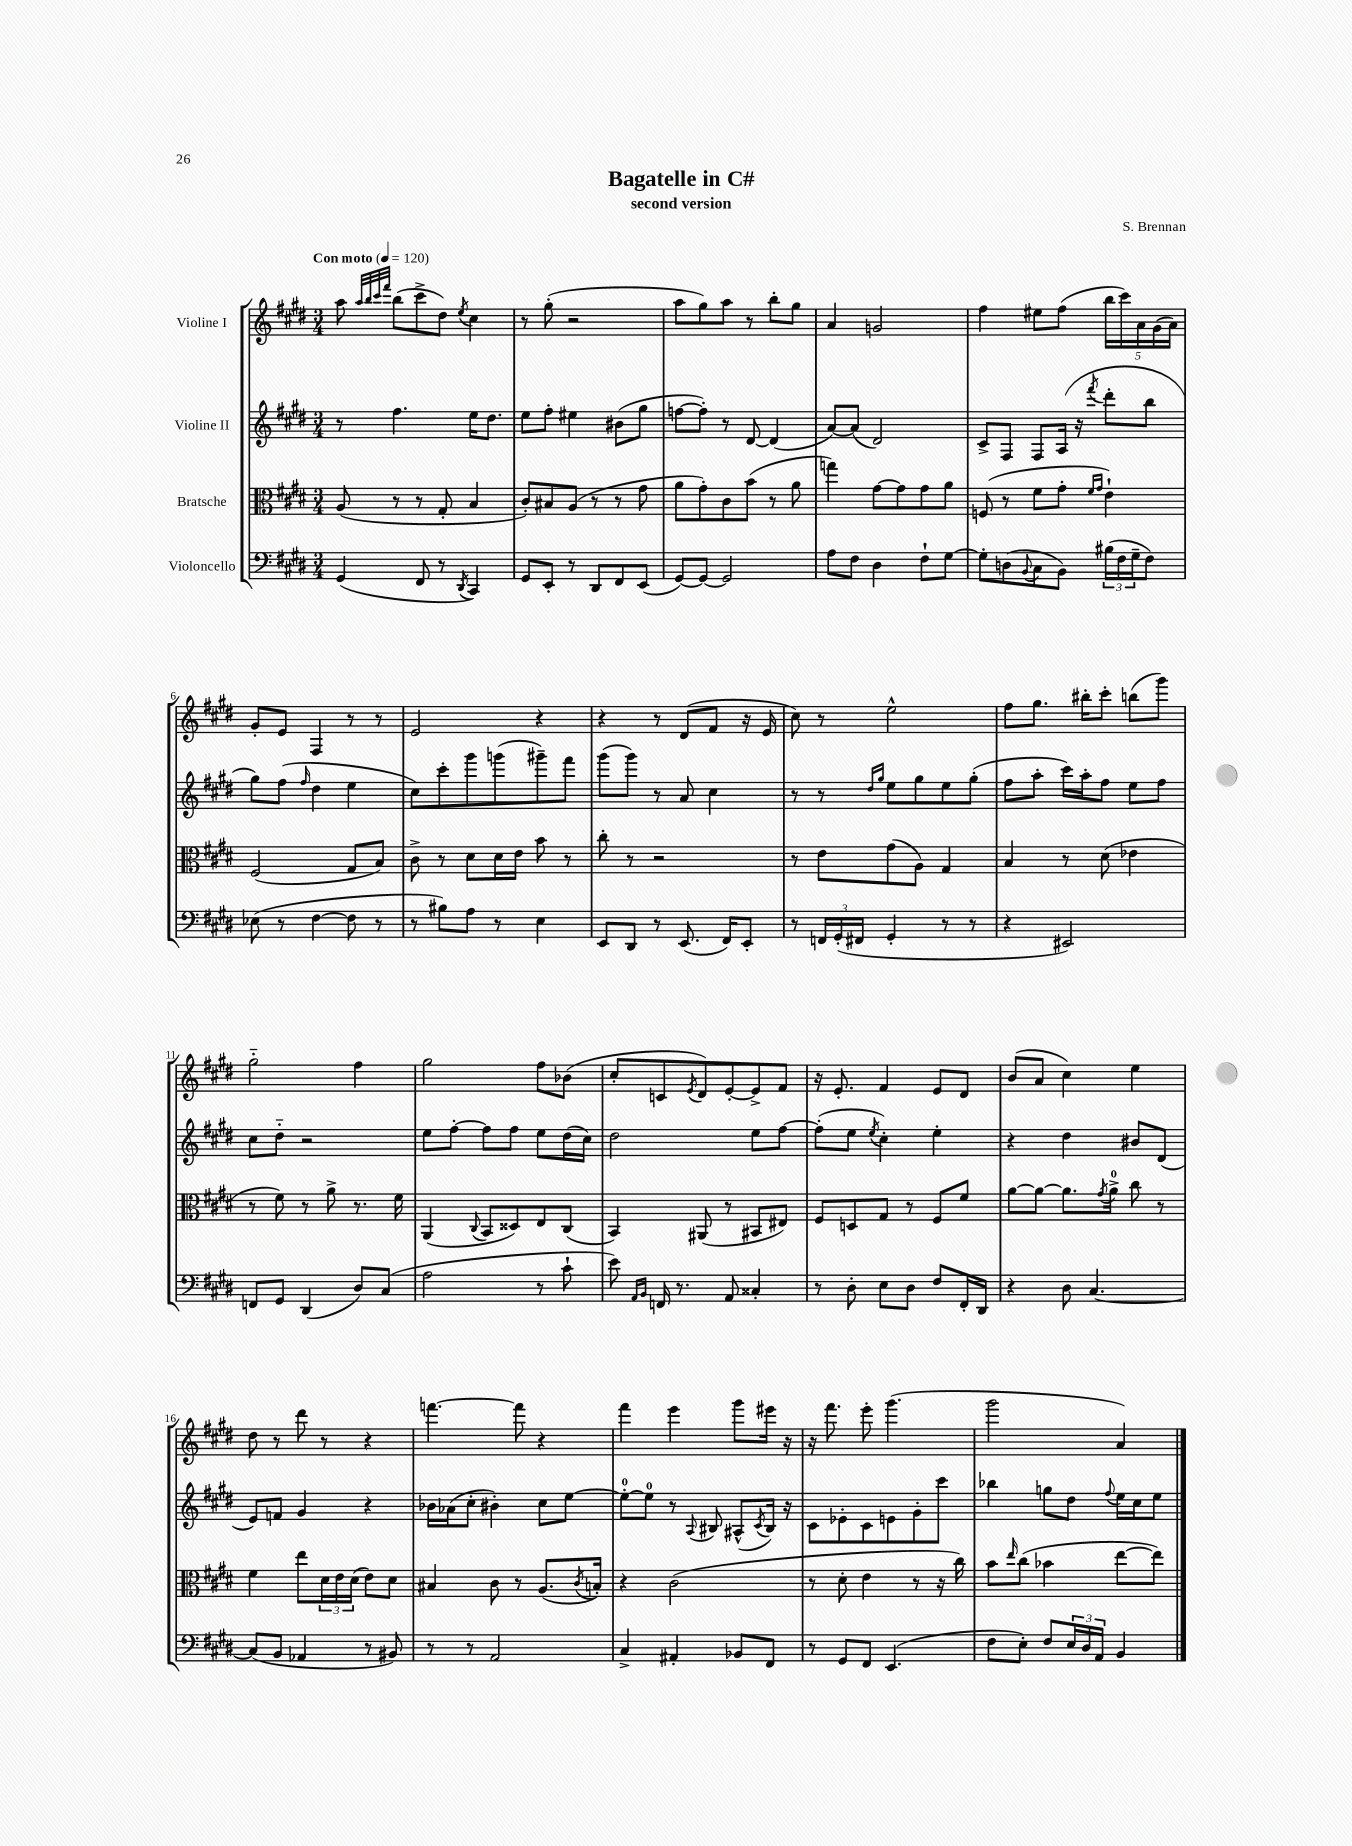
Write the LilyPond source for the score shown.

\header { title = "Bagatelle in C#" composer = "S. Brennan" subtitle = "second version" }
<<
\new StaffGroup <<
\new Staff = "s0" \with { instrumentName = "Violine I" } {
    \clef treble \key e \major \numericTimeSignature \time 3/4 \tempo "Con moto" 4 = 120
    a''8 \grace { a''32 b''32 cis'''32 fis'''32 } b''8( cis'''8-> dis''8) \acciaccatura { e''8 } cis''4 |
    r8 gis''8-.( r2 |
    a''8 gis''8) a''8 r8 b''8-. gis''8 |
    a'4 g'2 |
    fis''4 eis''8 fis''8( \tuplet 5/4 { b''16 cis'''16) a'16 gis'16( a'16) } |
    gis'8-. e'8 fis4 r8 r8 |
    e'2 r4 |
    r4 r8 dis'8( fis'8 r16 e'16 |
    cis''8) r8 e''2-^ |
    fis''8 gis''8. bis''16-. cis'''8-. b''8( gis'''8) |
    gis''2-_ fis''4 |
    gis''2 fis''8 bes'8( |
    cis''8-. c'8 \acciaccatura { e'8 } dis'8) e'8~-. e'8-> fis'8 |
    r16 e'8.-. fis'4 e'8 dis'8 |
    b'8( a'8 cis''4) e''4 |
    dis''8 r8 dis'''8 r8 r4 |
    f'''4.~ f'''8 r4 |
    fis'''4 e'''4 gis'''8 eis'''16 r16 |
    r16 fis'''8. e'''8-. gis'''4.( |
    gis'''2 a'4) \bar "|." |
}
\new Staff = "s1" \with { instrumentName = "Violine II" } {
    \clef treble \key e \major \numericTimeSignature \time 3/4
    r8 fis''4. e''16 dis''8. |
    e''8 fis''8-. eis''4 bis'8( gis''8 |
    f''8~ f''8-.) r8 dis'8~ dis'4( |
    a'8~) a'8( dis'2) |
    cis'8-> fis8 fis8 a16( r16 \acciaccatura { fis'''8 } dis'''8-. b''8 |
    gis''8) fis''8( \grace { fis''16 } dis''4 e''4 |
    cis''8) cis'''8-. gis'''8 g'''8( gis'''8--) fis'''8 |
    gis'''8( gis'''8) r8 a'8 cis''4 |
    r8 r8 \grace { dis''16 gis''16 } e''8 gis''8 e''8 gis''8-.( |
    fis''8 a''8-. cis'''16) a''16-. fis''8 e''8 fis''8 |
    cis''8 dis''8-_ r2 |
    e''8 fis''8~-. fis''8 fis''8 e''8 dis''16( cis''16) |
    dis''2 e''8 fis''8~ |
    fis''8-.( e''8 \acciaccatura { e''8 } cis''4-.) e''4-. |
    r4 dis''4 bis'8 dis'8( |
    e'8) f'8 gis'4 r4 |
    bes'16 aes'16( cis''8-. bis'4-.) cis''8 e''8~ |
    e''8-0~-. e''8-0 r8 \appoggiatura { a8 } bis8 ais8-^( \acciaccatura { cis'8 } bis16) r16 |
    cis'8 ees'8-. cis'8 e'8 gis'8-. cis'''8 |
    bes''4 g''8 dis''8 \appoggiatura { fis''8 } e''16 cis''16 e''8 \bar "|." |
}
\new Staff = "s2" \with { instrumentName = "Bratsche" } {
    \clef alto \key e \major \numericTimeSignature \time 3/4
    a8( r8 r8 gis8-. b4 |
    cis'8-.) bis8 a8( r8 r8 gis'8 |
    a'8 gis'8-.) cis'8 b'8( r8 a'8 |
    g''4) gis'8~ gis'8 gis'8 a'8 |
    f8( r8 fis'8 gis'8-. \grace { fis'16 gis'16 } e'4-!) |
    fis2( gis8 b8) |
    cis'8-> r8 dis'8 dis'16 e'16 b'8 r8 |
    cis''8-. r8 r2 |
    r8 e'8 gis'8( a8) gis4 |
    b4 r8 dis'8( ees'4 |
    r8 fis'8) r8 a'8-> r8. fis'16 |
    a,4( \appoggiatura { cis8 } b,8 disis8) e8 cis8( |
    b,4) ais,8( r8 bis,8 eis8) |
    fis8 d8 gis8 r8 fis8 fis'8 |
    a'8~ a'8~ a'8. \acciaccatura { gis'8 } a'16-0-> cis''8 r8 |
    fis'4 e''8 \tuplet 3/2 { dis'16 e'16 dis'16( } e'8) dis'8 |
    bis4 cis'8 r8 a8.( \acciaccatura { cis'8 } b16-.) |
    r4 cis'2( |
    r8 dis'8-. e'4 r8 r16 cis''16) |
    b'8 \grace { e''16 } cis''8( bes'4 e''8~ e''8) \bar "|." |
}
\new Staff = "s3" \with { instrumentName = "Violoncello" } {
    \clef bass \key e \major \numericTimeSignature \time 3/4
    gis,4( fis,8 r8 \acciaccatura { dis,8 } cis,4) |
    gis,8 e,8-. r8 dis,8 fis,8 e,8( |
    gis,8~) gis,8~ gis,2 |
    a8 fis8 dis4 fis8-! gis8~ |
    gis8-. d8( \appoggiatura { b,8 } cis8 b,8) \tuplet 3/2 { bis16( fis16 gis16-- } fis8) |
    ees8( r8 fis4~ fis8 r8 |
    r8 bis8) a8 r8 e4 |
    e,8 dis,8 r8 e,8.( fis,16) e,8-. |
    r8 \tuplet 3/2 { f,16 gis,16-.( fis,16 } gis,4-. r8 r8 |
    r4 eis,2) |
    f,8 gis,8 dis,4( dis8) cis8( |
    a2 r8 cis'8-! |
    e'8) \grace { a,16 b,16 } f,16 r8. a,8 cisis4-. |
    r8 dis8-. e8 dis8 fis8 fis,16-. dis,16 |
    r4 dis8 cis4.~ |
    cis8( b,8 aes,4 r8 bis,8) |
    r8 r8 a,2 |
    cis4-> ais,4-. bes,8 fis,8 |
    r8 gis,8 fis,8 e,4.( |
    fis8 e8-.) fis8 \tuplet 3/2 { e16 dis16 a,16 } b,4 \bar "|." |
}
>>
>>
